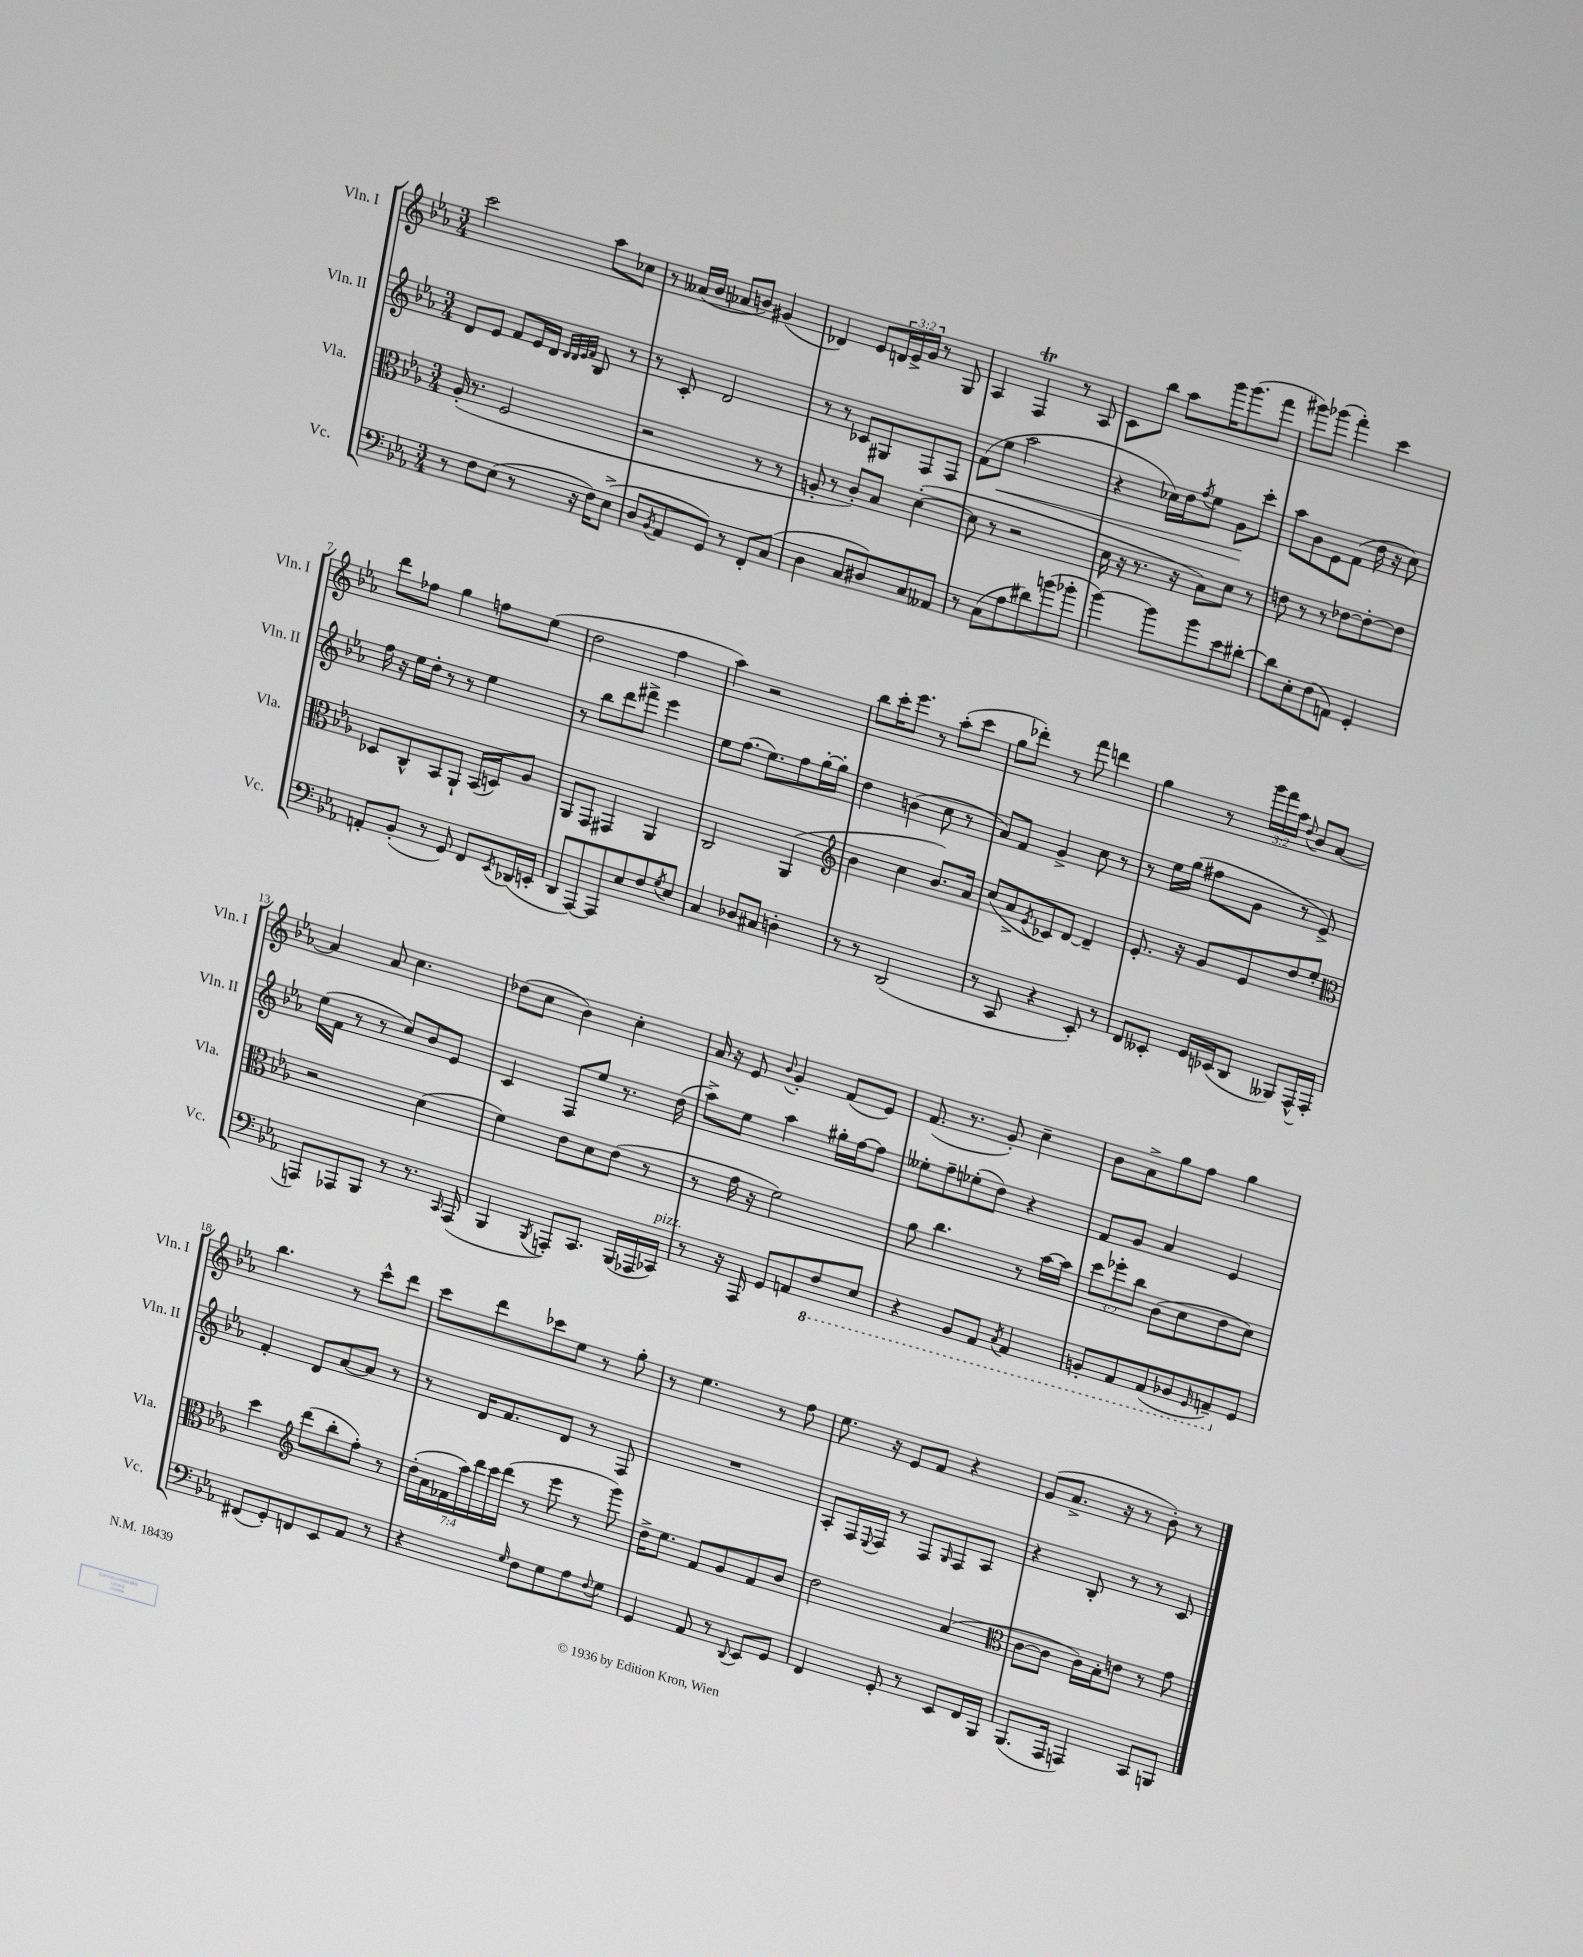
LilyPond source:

<<
\new StaffGroup <<
\new Staff = "s0" \with { instrumentName = "Vln. I" shortInstrumentName = "Vln. I" } {
    \clef treble \key ees \major \numericTimeSignature \time 3/4 \override Staff.TupletNumber.text = #tuplet-number::calc-fraction-text
    c'''2 aes''8 ces''8 |
    r8 aeses'16( bes'16 aes'8 b'8) gis'4( |
    des'4) ees'8 \tuplet 3/2 { d'16 ees'16-> g'16 } r8 g8 |
    aes4 f4\trill r8 aes8 |
    c'8 bes''8 aes''8 g'''16 g'''8.( f'''8 |
    gis'''8) ges'''8( f'''4-.) c'''4 |
    d'''8 fes''8 g''4 f''8 ees''8( |
    d''2 f''4 |
    aes''4) r2 |
    bes''8 c'''16-. ees'''8. r8 aes''8-.( c'''8 |
    g''8 des'''8-.) r8 f'''8 d'''4 |
    g''4 r8 \tuplet 3/2 { g'''16 f'''16 aes''16 } \appoggiatura { d''8 } bes'8 aes'8~ |
    aes'4 aes'8 c''4. |
    des''8( c''8 bes'4) c''4-. |
    aes'16 r16 ees'8 \appoggiatura { bes'8 } g'4-. f'8( ees'8) |
    f'8.( r8. g'8-.) c''4-- |
    bes'8 aes'8-> g''8 f''8 g''4 |
    bes''4. r8 c'''8-^ d'''8 |
    c'''8 d'''8 ces'''8 ees''8 r8 g''8-. |
    r8 ees''4. r8 f''8 |
    ees''8. r16 ees'8 f'8 r4 |
    g'8( aes'8.-> r16 r8 bes'8-.) r8 \bar "|." |
}
\new Staff = "s1" \with { instrumentName = "Vln. II" shortInstrumentName = "Vln. II" } {
    \clef treble \key ees \major \numericTimeSignature \time 3/4
    d'8 ees'8 f'8 ees'16 d'16 \grace { d'32 d'32 ees'32 f'32 } bes8 r8 |
    r8 c'8-. d'2 |
    r8 r8 ces'8 gis8 f8 f8 |
    f'8( ees''8\< aes''2 |
    r4 ces''16) d''16 \acciaccatura { f''8 } ees''8 g'8\! c'''8-. |
    aes''8 bes'8 ees'8 f'8( d''16 r16 c''8) |
    f''16 r16 ees''16 d''16-. r8 r8 ees''4 |
    r8 bes''8 d'''8 fis'''8-> ees'''4 |
    ees''8 f''8.( ees''8.) f''8 g''16~-. g''16-. |
    d''4 b'4( c''8 r8 |
    aes'8) f'8 g'4-> c''8 r8 |
    r8 ees''16 g''16( fis''8 g'8 r8 ees'8->) |
    ees''16( f'16 r8 r8 c''8) bes'8 ees'8 |
    c'4 f8 ees''8 r8. d''16( |
    aes''8->) ees''8 aes''4 gis''16-. f''16~ f''8 |
    eeses''8-. f''8-- ees''8-.( d''8) r4 |
    f'8 g'8 aes'4 ees'4 |
    f'4-. d'8 aes'8~ aes'8 r8 |
    r8 d'16 f'8. d'8 r8 f8 |
    R2. |
    aes8-. f16 \appoggiatura { ees8 } f16 r8 f8 \grace { g16 } f8 aes8 |
    r4 bes8-. r8 r8 c'8 \bar "|." |
}
\new Staff = "s2" \with { instrumentName = "Vla." shortInstrumentName = "Vla." } {
    \clef alto \key ees \major \numericTimeSignature \time 3/4 \override Staff.TupletNumber.text = #tuplet-number::calc-fraction-text
    aes16-.( r8. f2 |
    r2 r8 r8 |
    a8-. r8 c'8-.) bes8 d'4~-.( |
    d'8 r8 r2 |
    d'16 r16 r8. r16 bes8) d'8 r8 |
    e'8 r8 r8 ees'8~ ees'8~-. ees'8 |
    des8 c8-^ bes,8 aes,8-! bes,16( d16) aes8 |
    aes,8 g,8 gis,4 aes,4 |
    c2 aes,4( |
    \clef treble bes'4 c''4 bes'8.) aes'16 |
    c''8( aes'8-> \acciaccatura { ees'8 } ces'8) d'8~ d'4-- |
    ees'8.-. r16 g'8 ees'8 d''8 ees''8-. |
    \clef alto r2 d'4( |
    f'4) ees'8 d'8 ees'8( r8 |
    r8 g'16 r16 f'2) |
    aes'8 c''4. r8 bes'16~ bes'16 |
    \tuplet 3/2 { d''8 fes''8-. c''8 } c'8( d'8 ees'8 d'8) |
    d''4 \clef treble d'''8( bes''8-. f''8-.) r8 |
    \tuplet 7/4 { d''16-.( aes'16 fes'16 aes''16) d'''16 c'''16 d'''16( } r8 ees'''8 r8 g'''8) |
    d''16-> ees''8. f'8 g'8 f'8 bes'8 |
    d''2 aes'4( |
    \clef alto c'8~ c'8 c'16) bes16-. e'8 r8 g'8 \bar "|." |
}
\new Staff = "s3" \with { instrumentName = "Vc." shortInstrumentName = "Vc." } {
    \clef bass \key ees \major \numericTimeSignature \time 3/4
    r8 f8 ees8( r8 r16 f16) ees8->( |
    d8 \acciaccatura { bes,8 } aes,8 g,8) r8 f,8-. c8( |
    d4 c8 dis8) c8 aeses,8 |
    r8 c8( aes8 dis'8) b'8( bes'8-. |
    bes'4~) bes'8 bes'8 ees'8 dis'8~-. |
    dis'8 ees8-. f8( a,8) g,4-. |
    a,8-. bes,8-.( r8 g,8) f,8 \acciaccatura { ees,8 } des,16( e,16-. |
    d,8 aes,,8~) aes,,8 ees8 f8 \acciaccatura { g8 } ees8 |
    c4 des8 cis8 d4-. |
    r8 r8 d,2( |
    r8 c,8 r4 ees,8-.) r8 |
    f,8 eeses,8-. g,16 ees,16( d,8 beses,,8) aes,,16-^( aes,,16-. |
    a,,8) aes,,8 bes,,8 r8 r8. \grace { c,16 } aes,,16( |
    bes,,4 \acciaccatura { bes,,8 } a,,8-.) c,8. bes,,16( aes,,16 ces,16^\markup { \italic "pizz." }) |
    r8 r16 aes,,16 g,8 a,8 \ottava #-1 f,8 ees,8 |
    r4 bes,,8 aes,,8 \acciaccatura { c,8 } aes,,4 |
    b,,8-. aes,,8 aes,,8( bes,,8 \grace { g,,16 } a,,8--) \ottava #0 g,8 |
    fis,8( g,8-.) f,8 ees,8 aes,8 r8 |
    r4 \grace { g16 } f8 g8 aes8 \appoggiatura { f8 } g8 |
    g,4 aes,8 r8 \appoggiatura { d,8 } ees,8 g,8 |
    f,4 g,8-. r8 ees,8 f,16 bes,,16 |
    bes,,8.( aes,,16 a,,4) c,8 b,,8 \bar "|." |
}
>>
>>
